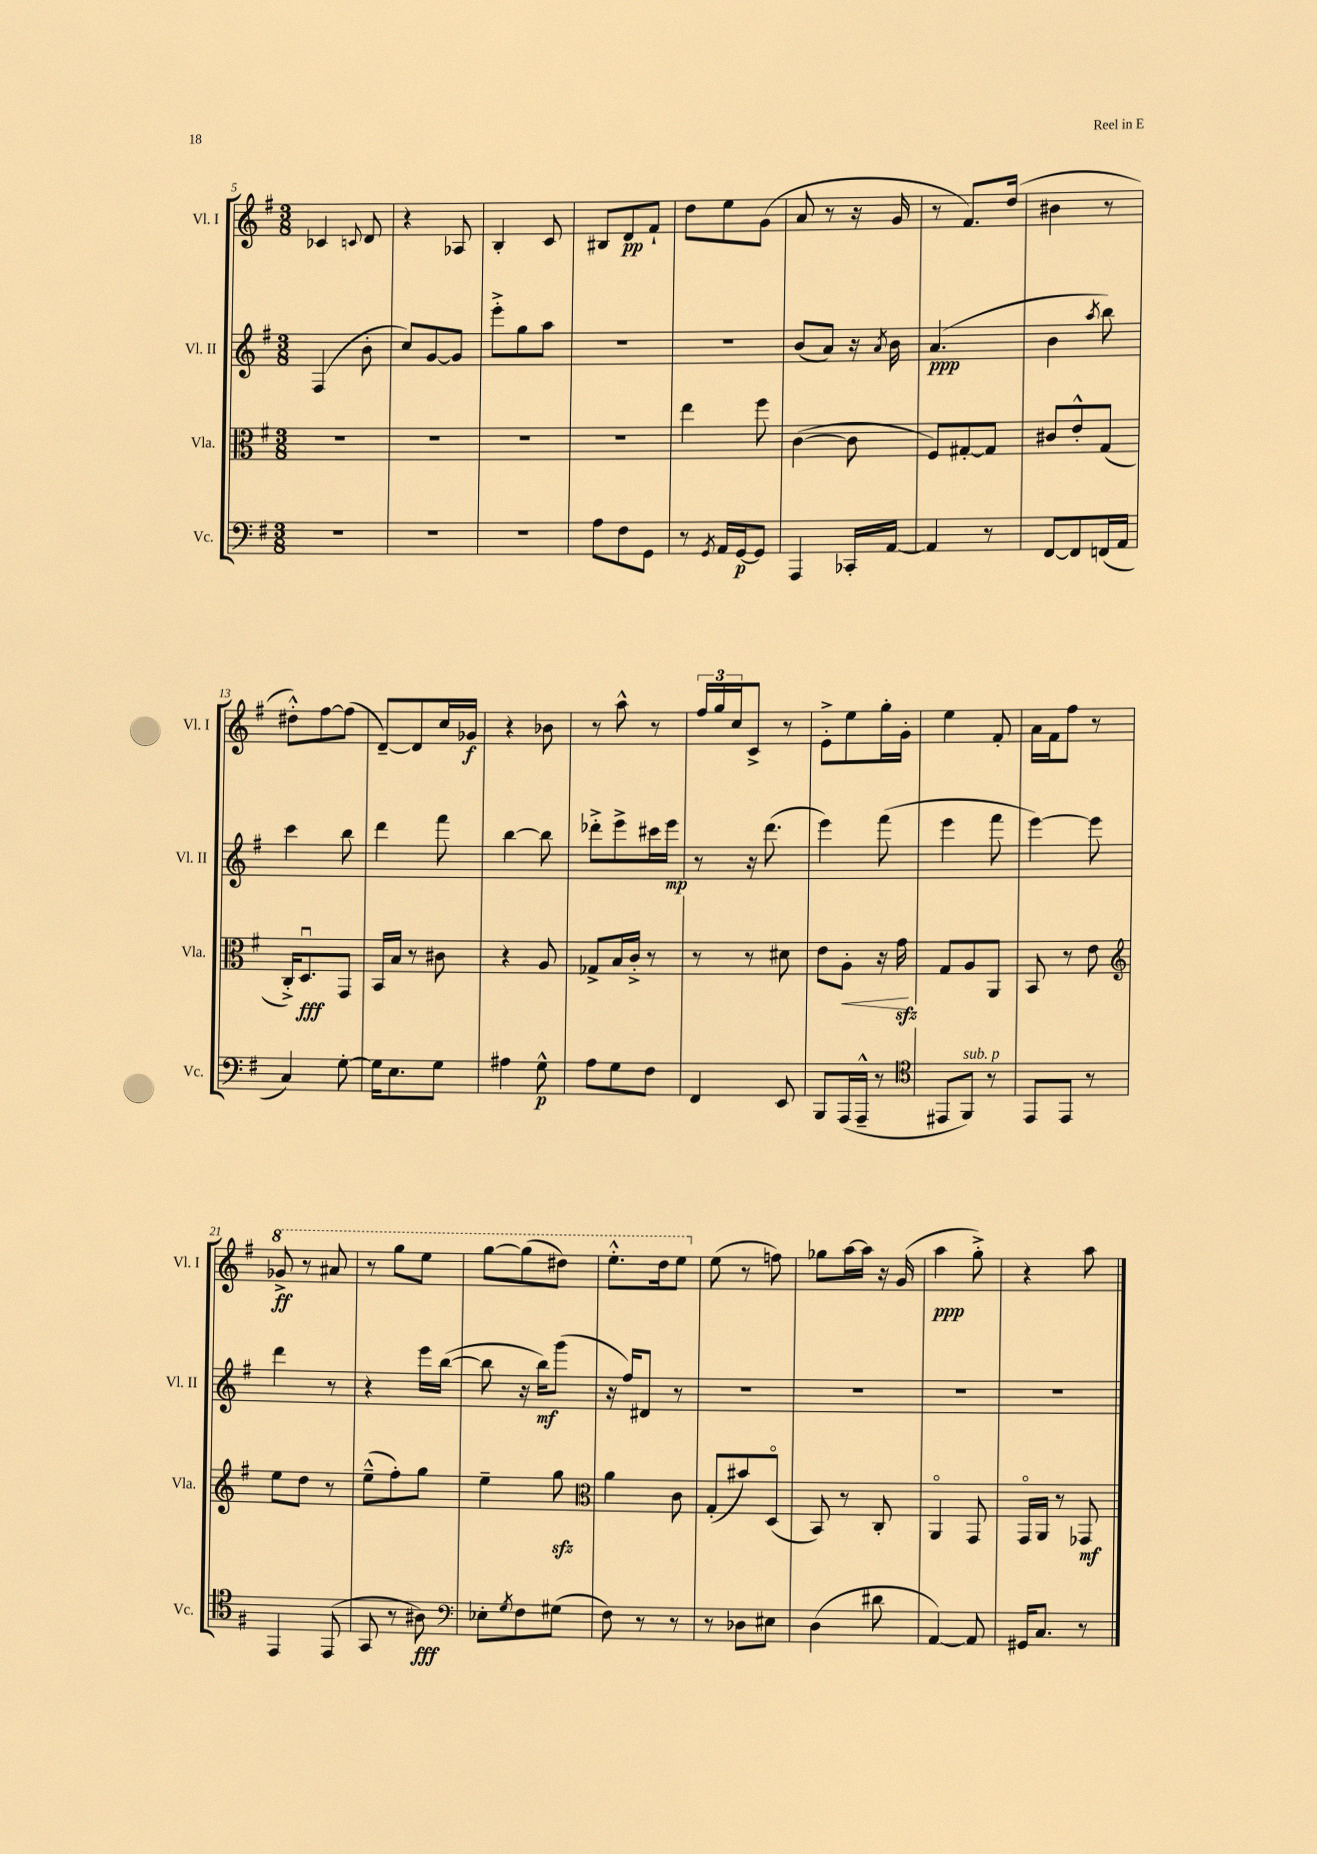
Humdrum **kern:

**kern	**dynam	**kern	**dynam	**kern	**dynam	**kern	**dynam
*part4	*part4	*part3	*part3	*part2	*part2	*part1	*part1
*staff4	*staff4	*staff3	*staff3	*staff2	*staff2	*staff1	*staff1
*I"Vc.	*	*I"Vla.	*	*I"Vl. II	*	*I"Vl. I	*
*I'Vc.	*	*I'Vla.	*	*I'Vl. II	*	*I'Vl. I	*
*clefF4	*	*clefC3	*	*clefG2	*	*clefG2	*
*k[f#]	*	*k[f#]	*	*k[f#]	*	*k[f#]	*
*M3/8	*	*M3/8	*	*M3/8	*	*M3/8	*
=5	=5	=5	=5	=5	=5	=5	=5
4.r	.	4.r	.	(4F#/	.	4c-X/	.
.	.	.	.	.	.	8qqcn/	.
.	.	.	.	8b'\	.	8d/	.
=6	=6	=6	=6	=6	=6	=6	=6
4.r	.	4.r	.	8cc/L)	.	4r	.
.	.	.	.	[8g/	.	.	.
.	.	.	.	8g/J]	.	8A-X/	.
=7	=7	=7	=7	=7	=7	=7	=7
4.r	.	4.r	.	8eee'^\L	.	4B'/	.
.	.	.	.	8gg\	.	.	.
.	.	.	.	8aa\J	.	8c/	.
=8	=8	=8	=8	=8	=8	=8	=8
8A\L	.	4.r	.	4.r	.	8B#X/L	.
8F#\	.	.	.	.	.	8d/	pp
8GG\J	.	.	.	.	.	8f#`/J	.
=9	=9	=9	=9	=9	=9	=9	=9
8r	.	4ee\	.	4.r	.	8dd\L	.
8qGG/	.	.	.	.	.	.	.
16AA/LL	.	.	.	.	.	8ee\	.
[16GG/J	p	.	.	.	.	.	.
8GG/J]	.	8ff#\	.	.	.	(8g\J	.
=10	=10	=10	=10	=10	=10	=10	=10
4AAA/	.	([4c\	.	(8b/L	.	8a/	.
.	.	.	.	8a/J)	.	8r	.
16CC-X'/LL	.	8c\]	.	16r	.	16r	.
.	.	.	.	8qa/	.	.	.
[16AA/JJ	.	.	.	16b\	.	16g/	.
=11	=11	=11	=11	=11	=11	=11	=11
4AA/]	.	8F#/L)	.	(4.a/	ppp	8r	.
.	.	[8G#X'/	.	.	.	8.f#/L)	.
8r	.	8G#/J]	.	.	.	.	.
.	.	.	.	.	.	(16dd/Jk	.
=12	=12	=12	=12	=12	=12	=12	=12
[8FF#/L	.	8c#X/L	.	4b\	.	4b#X\	.
8FF#/]	.	8e'^^/	.	.	.	.	.
.	.	.	.	8qaa/	.	.	.
(16FFn/L	.	(8G/J	.	8bb\)	.	8r	.
16AA/JJ	.	.	.	.	.	.	.
!!LO:LB:g=z
=13	=13	=13	=13	=13	=13	=13	=13
4C/)	.	16C'^/KL)	.	4ccc\	.	8dd#X'^^\L)	.
.	.	8.Du/	fff	.	.	.	.
.	.	.	.	.	.	[8ff#\	.
[8G'\	.	8GG/J	.	8bb\	.	(8ff#\J]	.
=14	=14	=14	=14	=14	=14	=14	=14
16G\KL]	.	16BB/LL	.	4ddd\	.	[8d~/L)	.
8.E\	.	16B/JJ	.	.	.	.	.
.	.	8r	.	.	.	8d/]	.
8G\J	.	8c#X\	.	8fff#\	.	16cc/L	.
.	.	.	.	.	.	16g-X/JJ	f
=15	=15	=15	=15	=15	=15	=15	=15
4A#X\	.	4r	.	[4bb\	.	4r	.
8G^^\	p	8A/	.	8bb\]	.	8b-X\	.
=16	=16	=16	=16	=16	=16	=16	=16
8A\L	.	8G-X^/L	.	8ddd-X'^\L	.	8r	.
8G\	.	16B/L	.	8eee^\	.	8aa^^\	.
.	.	16c'^/JJ	.	.	.	.	.
8F#\J	.	8r	.	16ccc#X\L	.	8r	.
.	.	.	.	16eee\JJ	mp	.	.
=17	=17	=17	=17	=17	=17	=17	=17
4FF#/	.	8r	.	8r	.	24ff#/LL	.
.	.	.	.	.	.	24gg/	.
.	.	.	.	.	.	24cc/J	.
.	.	8r	.	16r	.	8c^/J	.
.	.	.	.	(8.ddd\	.	.	.
8EE/	.	8d#X\	.	.	.	8r	.
=18	=18	=18	=18	=18	=18	=18	=18
8BBB/L	.	8e\L	.	4eee\)	.	8e'^\L	.
!	!	!	!LO:HP:b	!	!	!	!
(16AAA/L	.	8A'\J	<	.	.	8ee\	.
16AAA~^^/JJ	.	.	.	.	.	.	.
8r	.	16r	.	(8fff#\	.	16gg'\L	.
.	.	16gzz\	.	.	.	16g'\JJ	.
.	.	.	[	.	.	.	.
=19	=19	=19	=19	=19	=19	=19	=19
*clefC4	*	*	*	*	*	*	*
8EE#X/L	.	8G/L	.	4eee\	.	4ee\	.
!LO:TX:a:i:t=sub. p	!	!	!	!	!	!	!
8FF#/J)	.	8A/	.	.	.	.	.
8r	.	8AA/J	.	8fff#\	.	8f#'/	.
=20	=20	=20	=20	=20	=20	=20	=20
8EE/L	.	8BB/	.	[4eee\)	.	16a\LL	.
.	.	.	.	.	.	16f#\J	.
8EE/J	.	8r	.	.	.	8ff#\J	.
8r	.	8e\	.	8eee\]	.	8r	.
!!LO:LB:g=z
=21	=21	=21	=21	=21	=21	=21	=21
*	*	*clefG2	*	*	*	*	*
*	*	*	*	*	*	*8va	*
4EE/	.	8ee\L	.	4ddd\	.	8gg-X^/	ff
.	.	8dd\J	.	.	.	8r	.
(8EE/	.	8r	.	8r	.	8aa#X/	.
=22	=22	=22	=22	=22	=22	=22	=22
8GG/	.	(8ee~^^\L	.	4r	.	8r	.
8r	.	8ff#'\)	.	.	.	8ggg\L	.
8A#X\)	fff	8gg\J	.	16eee\LL	.	8eee\J	.
.	.	.	.	([16bb\JJ	.	.	.
=23	=23	=23	=23	=23	=23	=23	=23
*clefF4	*	*	*	*	*	*	*
8E-X'\L	.	4ee~\	.	8bb\]	.	[8ggg\L	.
8qG/	.	.	.	.	.	.	.
8F#\	.	.	.	16r	.	(8ggg\]	.
.	.	.	.	16bb\KL)	mf	.	.
(8G#X\J	.	8ggzz\	.	(8ggg\J	.	8ddd#X\J)	.
=24	=24	=24	=24	=24	=24	=24	=24
*	*	*clefC3	*	*	*	*	*
8F#\)	.	4a\	.	16r	.	8.eee'^^\L	.
.	.	.	.	16ff#/KL)	.	.	.
8r	.	.	.	8d#X/J	.	.	.
.	.	.	.	.	.	16ddd\k	.
8r	.	8c\	.	8r	.	8eee\J	.
=25	=25	=25	=25	=25	=25	=25	=25
*	*	*	*	*	*	*X8va	*
8r	.	(8G'/L	.	4.r	.	(8ee\	.
8D-X\L	.	8b#X/)	.	.	.	8r	.
8E#X\J	.	(8D/J	.	.	.	8ffn\)	.
=26	=26	=26	=26	=26	=26	=26	=26
(4D\	.	8BB/)	.	4.r	.	8gg-X\L	.
.	.	8r	.	.	.	[16aa\L	.
.	.	.	.	.	.	16aa\JJ]	.
8d#X\	.	8C'/	.	.	.	16r	.
.	.	.	.	.	.	(16g/	.
=27	=27	=27	=27	=27	=27	=27	=27
[4AA/)	.	4AA/	.	4.r	.	4aa\	ppp
8AA/]	.	8GG/	.	.	.	8gg'^\)	.
=28	=28	=28	=28	=28	=28	=28	=28
16GG#X/KL	.	16GG/LL	.	4.r	.	4r	.
8.C/J	.	16AA/JJ	.	.	.	.	.
.	.	8r	.	.	.	.	.
8r	.	8GG-X/	mf	.	.	8aa\	.
==	==	==	==	==	==	==	==
*-	*-	*-	*-	*-	*-	*-	*-
